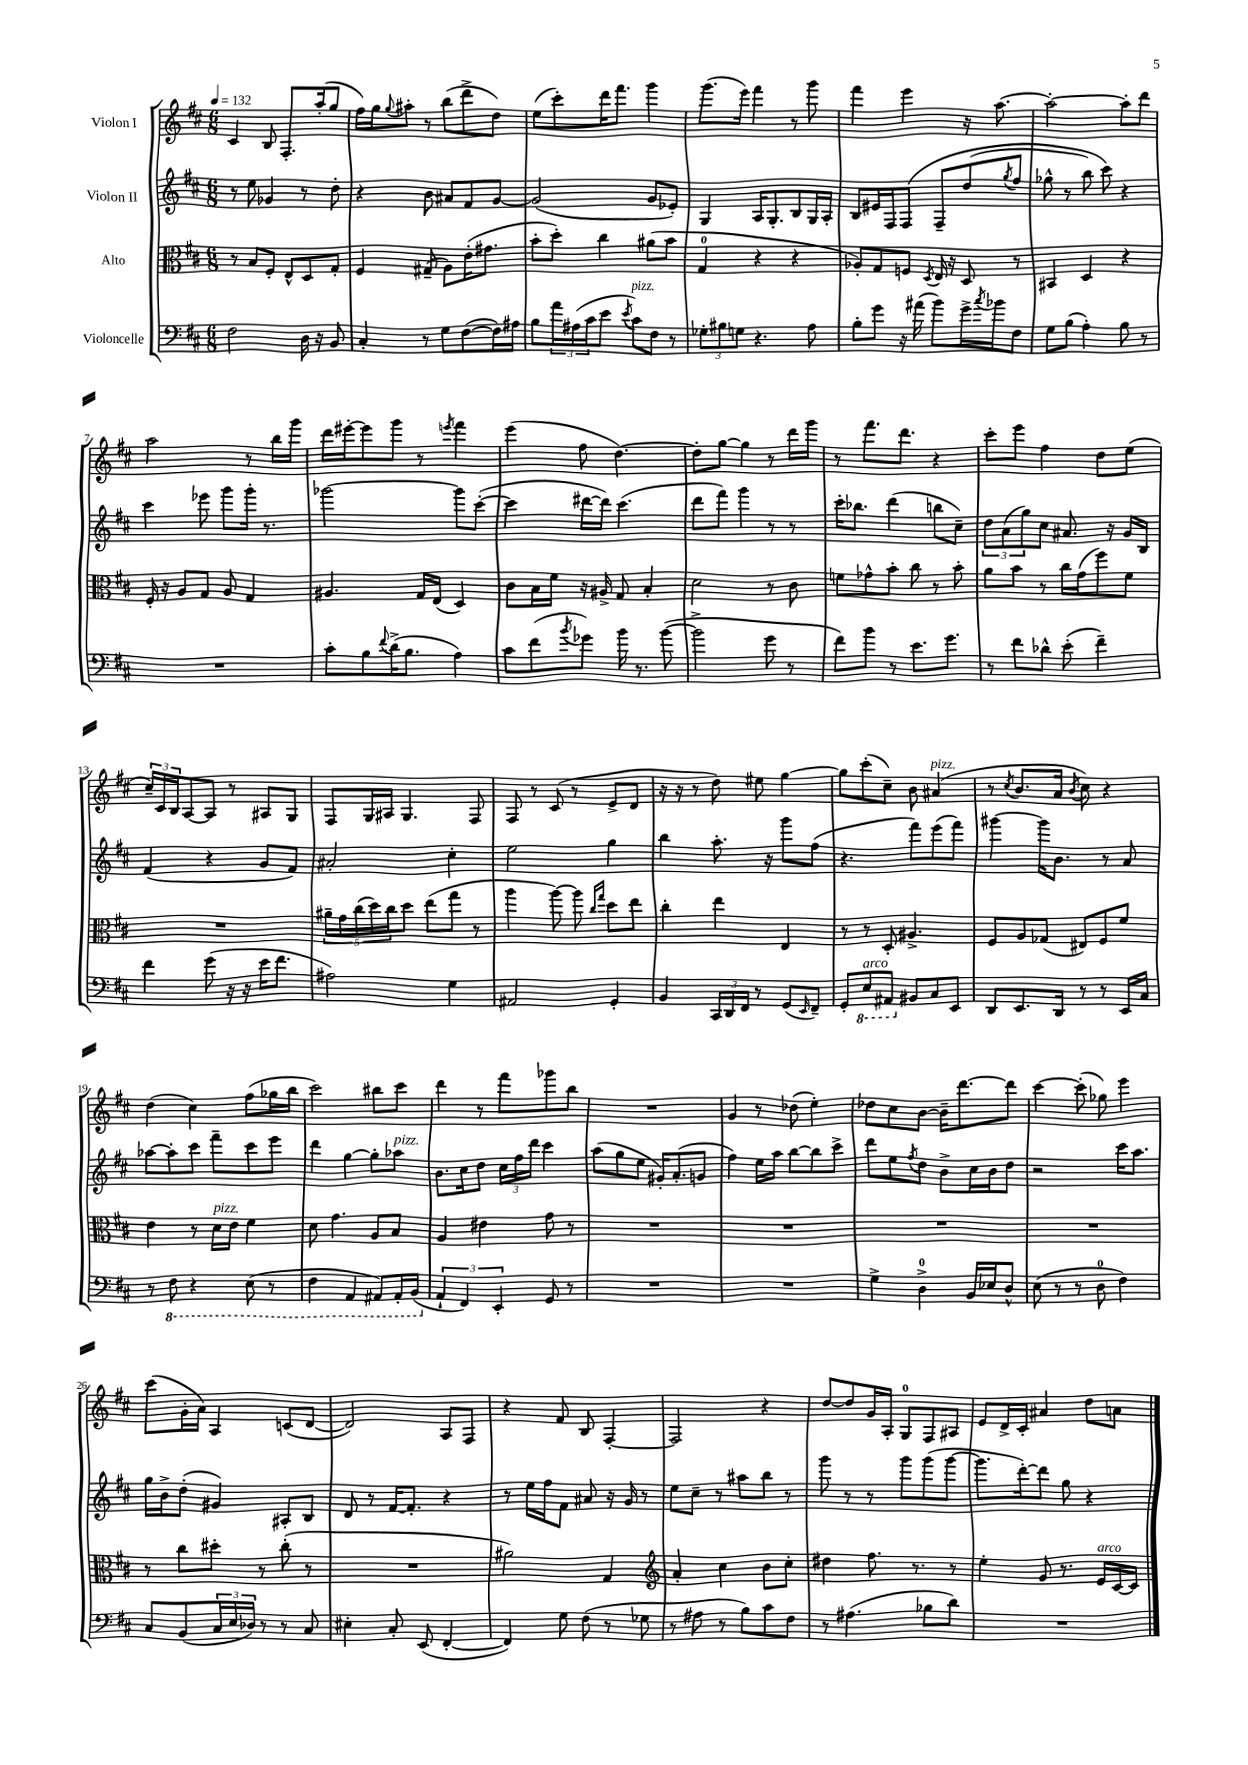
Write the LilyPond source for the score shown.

<<
\new StaffGroup <<
\new Staff = "s0" \with { instrumentName = "Violon I" } {
    \clef treble \key d \major \numericTimeSignature \time 6/8 \tempo 4 = 132
    cis'4 b8 fis8.-. a''16-.( g''8 |
    fis''16) g''16 \appoggiatura { g''8 } ais''8-. r8 b''8( d'''8-> d''8) |
    e''8( cis'''8-.) d'''16 fis'''8. g'''4 |
    g'''8.( e'''16) fis'''4 r8 g'''8 |
    fis'''4 e'''4 r16 a''8.~ |
    a''2~-. a''8-. d'''8 |
    a''2 r8 b''16 g'''16 |
    d'''16 eis'''16~-. eis'''8 g'''8 r8 \acciaccatura { e'''8 } fis'''4 |
    e'''4( fis''8 d''4.~) |
    d''8-. g''8~ g''4 r8 d'''16 g'''16 |
    r8 fis'''8. d'''8. r4 |
    cis'''8-. e'''8 fis''4 d''8 e''8( |
    \tuplet 3/2 { cis''16--) cis'16 b16 } a8~ a8 r8 ais8 g8 |
    fis8 g16 ais16 g4. fis8 |
    fis8 r8 cis'8( r8 e'8-> d'8 |
    r16 r16 r8 d''8) eis''8 g''4~ |
    g''8 cis'''8-.( cis''8--) b'8 ais'4^\markup { \italic "pizz." }( |
    r8 \acciaccatura { cis''8 } b'8. a'16 \acciaccatura { b'8 } cis''8) r4 |
    d''4( cis''4) fis''8( ges''16 b''16 |
    cis'''2) bis''8 cis'''8 |
    d'''4 r8 fis'''8 ges'''8 b''8 |
    R2. |
    g'4 r8 des''8( e''4-.) |
    des''8 cis''8 b'8~ b'16-- d'''8.~ d'''8 |
    cis'''4~ cis'''8-.( ges''8) e'''4 |
    cis'''8( g'16-. a'16) a4 c'8( d'8~ |
    d'2) a8 fis8 |
    r4 fis'8 b8 fis4~-. |
    fis2 r4 |
    d''8~ d''8 g'16 a16-. g8-0 fis8 ais8 |
    e'8 d'16-> cis'16-. ais'4 d''8 a'8 \bar "|." |
}
\new Staff = "s1" \with { instrumentName = "Violon II" } {
    \clef treble \key d \major \numericTimeSignature \time 6/8
    r8 e''8 ges'4 r8 d''8-. |
    r4 b'8 ais'8 fis'8 g'8~ |
    g'2( g'8 ees'8-.) |
    g4 a16 g8.-. b8 g16 a16-. |
    b8 eis'16 fis16 fis8\( fis8-- d''8( \acciaccatura { g''8 } fis''8 |
    ges''8-^ r8 b''8) cis'''8\) r4 |
    cis'''4 ees'''8 g'''8 g'''16-. r8. |
    ges'''2~ ges'''8 cis'''8~-.( |
    cis'''4 dis'''16~ dis'''16) cis'''4.( |
    d'''8 fis'''8) g'''4 r8 r8 |
    cis'''16-. bes''8. d'''4( b''8 cis''8--) |
    \tuplet 3/2 { d''8 a'8( g''8) } cis''8 ais'8. r16 g'16 b16 |
    fis'4( r4 g'8 fis'8) |
    ais'2-. cis''4-. |
    e''2 g''4 |
    b''4 a''8.-. r16 g'''8 fis''8( |
    r4. fis'''8) e'''8( fis'''8) |
    gis'''4~ gis'''16 b'8. r8 a'8 |
    aes''8~ aes''8-. cis'''8 fis'''8-- cis'''8 e'''8 |
    d'''4 g''4~ g''8-. aes''8^\markup { \italic "pizz." } |
    b'8. cis''16 d''8 \tuplet 3/2 { cis''16 fis''16 d'''16 } cis'''4 |
    a''8( g''8 e''8 gis'16-.) a'8.-.( g'8 |
    fis''4) e''16 a''16 b''8~ b''8 cis'''8-> |
    d'''8 e''8 \acciaccatura { fis''8 } d''8 b'8-> cis''16 b'16 d''8 |
    r2 cis'''16 a''8. |
    g''16 b'16-> d''8-.( gis'4) ais8-. b8 |
    d'8 r8 fis'16~ fis'8.-. r4 |
    r8 e''16 fis''16 fis'8 ais'8 r16 g'16 r8 |
    e''8 cis''8-- r8 ais''8 b''8 r8 |
    g'''8 r8 r8 g'''8 g'''8( g'''8~ |
    g'''8. d'''16~-.) d'''8 g''8 r4 \bar "|." |
}
\new Staff = "s2" \with { instrumentName = "Alto" } {
    \clef alto \key d \major \numericTimeSignature \time 6/8
    r8 b8 fis8-. e8-^ d8 g8-. |
    fis4 gis8--( a8) e'16-.( gis'8. |
    b'8-. d''8-.) cis''4 ais'8( b'8 |
    g4-0 r4 r4 |
    aes8-.) g8 f8 \acciaccatura { d8 } e16 r16 d8 r8 |
    bis,4 d4 r4 |
    fis16-. r16 a8 g8 a8 g4 |
    ais4. g16 e16( d4) |
    cis'8 b16 fis'16 r16 ais16-> g8 b4-. |
    d'2 r8 cis'8 |
    f'8 ges'8-^ b'8-. cis''8 r8 b'8-. |
    a'8 b'8 r8 cis''16 g'16( fis''8) fis'8 |
    R2. |
    \tuplet 5/4 { ais'16-- g'16 cis''16( d''16) cis''16 } d''8 e''8( g''8 r8 |
    a''4 a''8~) a''8 \grace { cis''16 g''16 } d''8 e''8 |
    cis''4-. e''4 e4 |
    r8 r8 d8-. ais4.-> |
    fis8 a8 ges8( eis8) fis8 fis'8 |
    e'4 r8 d'16^\markup { \italic "pizz." } e'16 fis'4 |
    d'8 g'4. a8 b8 |
    a4 eis'4 g'8 r8 |
    R2. |
    R2. |
    R2. |
    R2. |
    r8 cis''8 dis''8-. r8 cis''8-.( r8 |
    R2. |
    ais'2) g4 |
    \clef treble a'4-. cis''4 b'8 cis''8-. |
    dis''4 fis''8. r8. r8 |
    e''4-. g'8 r8. e'16^\markup { \italic "arco" } cis'16~ cis'16 \bar "|." |
}
\new Staff = "s3" \with { instrumentName = "Violoncelle" } {
    \clef bass \key d \major \numericTimeSignature \time 6/8
    fis2 d16 r16 b,8 |
    cis4-. r8 g8 fis8~( fis16) ais16 |
    b8 \tuplet 3/2 { a'16 ais16( cis'16 } e'8 \acciaccatura { e'8 } cis'8^\markup { \italic "pizz." }) fis8 r8 |
    \tuplet 3/2 { ges8-. bis8 g8 } r4. a8 |
    b8-. g'8 r16 ais'16( b'8) g'16-> \acciaccatura { cis''8 } bes'16 fis8 |
    g8 b8( a4-.) b8 r8 |
    R2. |
    cis'8-. b8 \appoggiatura { fis'8 } d'16->( b8. a4) |
    cis'8 fis'8( \acciaccatura { b'8 } ges'8) b'16 r8. b'8~( |
    b'2-> g'8 r8 |
    fis'8) b'8 r8 e'8. g'8. |
    r8 fis'8 des'8-^ e'8-.( fis'4--) |
    fis'4 g'8( r16 r16 e'16 fis'8. |
    ais2) g4 |
    ais,2 g,4-. |
    b,4 \tuplet 3/2 { cis,16 d,16 fis,16 } r8 g,8( \grace { e,16 } fis,8--) |
    g,8-. \ottava #-1 e,8^\markup { \italic "arco" } ais,,8 \ottava #0 bis,8 cis8 e,8 |
    d,8 e,8. d,16 r8 r8 e,16 cis16 |
    r8 \ottava #-1 fis,8 r4 e,8( r8 |
    fis,4 a,,4 ais,,8) ais,,16-. b,,16( \ottava #0 |
    \tuplet 3/2 { a,4-! fis,4) e,4-. } g,8 r8 |
    R2. |
    R2. |
    g4-> d4-0-> b,16 ees16 d8-^ |
    e8( r8 r8 d8-0 fis4) |
    cis8 b,8( \tuplet 3/2 { cis16 e16 des16) } r8 r8 cis8 |
    eis4-. cis8-. e,8( fis,4~-. |
    fis,4) g8 fis8( r8 ges8 |
    r8 ais8 r8 b8) cis'8 fis8 |
    r8 ais4.( bes8 d'8) |
    R2. \bar "|." |
}
>>
>>
